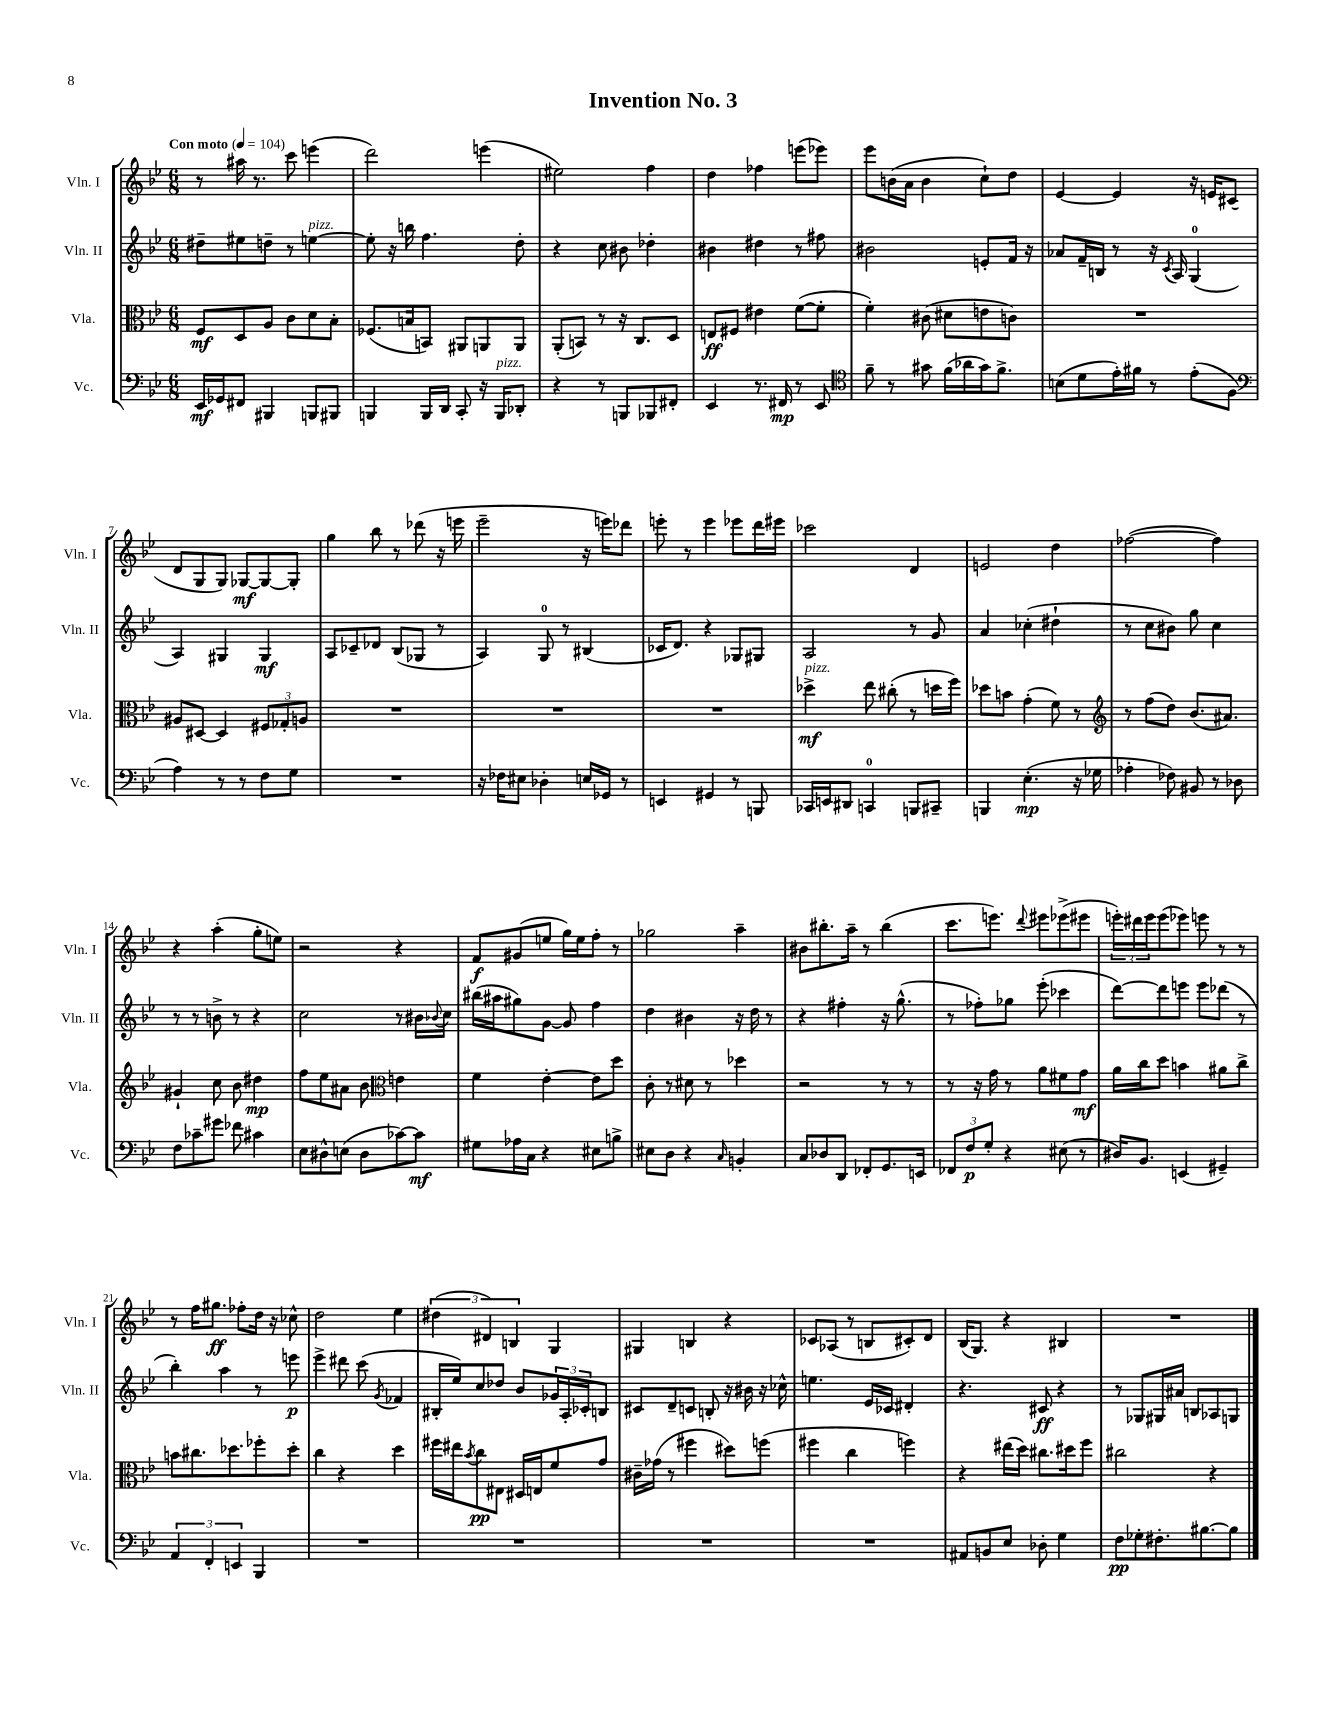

**kern	**kern	**kern	**kern
*staff4	*staff3	*staff2	*staff1
*clefF4	*clefC3	*clefG2	*clefG2
*k[b-e-]	*k[b-e-]	*k[b-e-]	*k[b-e-]
*M6/8	*M6/8	*M6/8	*M6/8
*MM104	*MM104	*MM104	*MM104
16EE-	8F	8dd#~	8r
16GG-	.	.	.
8FF#	8D	8ee#	16aa#
.	.	.	8.r
4BBB#	8A	8dd~	.
.	8c	8r	8ccc
8BBB	8d	[4ee	(4eee
8BBB#	8B-'	.	.
=	=	=	=
4BBB	(8.F-	8ee']	2ddd)
.	.	16r	.
.	16B	16bb	.
16BBB	8BB)	4.ff	.
16DD	.	.	.
8CC'	8AA#	.	.
16r	8AA	.	(4eee
16BBB	.	.	.
8DD-'	8AA	8dd'	.
=	=	=	=
4r	(8AA'	4r	2ee#)
.	8BB)	.	.
8r	8r	8cc	.
8BBB	16r	8b#	.
.	8.C	.	.
8BBB-	.	4dd-'	4ff
8FF#'	8D	.	.
=	=	=	=
4EE-	8E	4b#	4dd
.	8F#	.	.
8.r	4e#	4dd#	4ff-
16FF#	.	.	.
8r	([8f	8r	(8eee
8EE-	8f']	8ff#	8eee-)
=	=	=	=
*clefC4	*	*	*
8f~	4f')	2b#	8eee-
8r	.	.	(16b
.	.	.	16a
8g#	(8c#	.	4b
(16f	8d#	.	.
16a-	.	.	.
16g#)	8e	8e'	8cc`)
8.f^	.	.	.
.	8c)	16f	8dd
.	.	16r	.
=	=	=	=
(8B	2.r	8a-	[4e-
8d	.	16f~	.
.	.	16B	.
16e-')	.	8r	4e-]
16f#	.	.	.
8r	.	16r	.
.	.	8qc	.
.	.	16A	.
(8e-'	.	(4G	16r
.	.	.	16e
8F	.	.	(8c#
=	=	=	=
*clefF4	*	*	*
4A)	8A#	4A)	8d
.	[8D#	.	8G
8r	4D#]	4G#	8G)
8r	.	.	[8G-
8F	12F#	4G#	8G-_
.	12G-'	.	.
8G	.	.	8G-']
.	12A	.	.
=	=	=	=
2.r	2.r	8A	4gg
.	.	8c-~	.
.	.	8d-	8bb-
.	.	(8B-	8r
.	.	8G-	(8ddd-
.	.	8r	16r
.	.	.	16eee
=	=	=	=
16r	2.r	4A)	2eee-~
16F-	.	.	.
8E#	.	.	.
4D-'	.	8G	.
.	.	8r	.
16E	.	(4B#	16r
16GG-	.	.	16eee)
8r	.	.	8ddd-
=	=	=	=
4EE	2.r	16c-	8eee'
.	.	8.d)	.
.	.	.	8r
4GG#	.	4r	4eee
8r	.	8G-	8eee-
8BBB	.	8G#	16ddd
.	.	.	16eee#
=	=	=	=
16CC-	4dd-^	2A	2ccc-
16EE	.	.	.
8DD#	.	.	.
4CC	8ee-	.	.
.	(8cc#'	.	.
8BBB	8r	8r	4d
8CC#~	16dd	8g	.
.	16ff)	.	.
=	=	=	=
4BBB	8dd-	4a	2e
.	8b	.	.
(4.E-'	(4g'	(4cc-'	.
.	8f)	4dd#`	4dd
16r	8r	.	.
16G-	.	.	.
=	=	=	=
*	*clefG2	*	*
4A-'	8r	8r	([2ff-
.	(8ff	8cc	.
8F-)	8dd)	8b#)	.
8BB#	(8.b-	8gg	.
8r	.	4cc	4ff-])
.	8.a#)	.	.
8D-	.	.	.
=	=	=	=
8F	4g#`	8r	4r
8c-~	.	8r	.
8g#	8cc	8b^	(4aa'
8f-	8b-	8r	.
4c#	4dd#	4r	8gg'
.	.	.	8ee)
=	=	=	=
8E-	8ff	2cc	2r
8D#^^	8ee-	.	.
(8E	8a#	.	.
8D#	8b-	.	.
*	*clefC3	*	*
[8c-)	4e	8r	4r
8c-]	.	16b#	.
.	.	8qqb-	.
.	.	16cc	.
=	=	=	=
8G#	4f	(16bb#	8f
.	.	16aa#	.
16A-	.	8gg#)	(8g#
16C	.	.	.
4r	[4e-'	[8g	8ee
.	.	8g]	16gg)
.	.	.	16ee
8E#	8e-]	4ff	8ff'
8B^	8dd	.	8r
=	=	=	=
8E#	8c'	4dd	2gg-
8D	8r	.	.
4r	8d#	4b#	.
.	8r	.	.
16qqC	.	.	.
4BB'	4dd-	16r	4aa~
.	.	16dd	.
.	.	8r	.
=	=	=	=
8C	2r	4r	8b#
8D-	.	.	8.bb#'
8DD	.	4ff#'	.
.	.	.	16aa~
8FF-'	.	.	8r
8.GG	8r	16r	(4bb#
.	.	(8.gg^^	.
.	8r	.	.
16EE	.	.	.
=	=	=	=
12FF-	8r	8r	8.ccc
12F	.	.	.
.	16r	8ff-')	.
12G'	.	.	.
.	16g	.	8.eee)
4r	8r	8gg-	.
.	.	.	8qqddd
.	8a	(8eee-'	8eee#
(8E#	8f#	4ccc-	(8eee-^
8r	8g	.	8eee#
=	=	=	=
16D#)	16a	[8ddd)	24eee')
.	.	.	24ddd#
8.BB-	16cc	.	.
.	.	.	24eee
.	8dd	8ddd]	(8eee
(4EE	4b	8eee	8eee-)
.	.	8eee	8eee
4GG#~)	8a#	(8ddd-	8r
.	8cc^	8r	8r
=	=	=	=
6AA	8b	4bb-')	8r
.	8.cc#	.	16ff
6FF'	.	.	.
.	.	.	8.gg#
.	.	4aa	.
.	8.dd-	.	.
6EE	.	.	.
.	.	.	8ff-'
4BBB-	8ff-'	8r	16dd
.	.	.	16r
.	8dd-'	8eee	8cc-^^
=	=	=	=
2.r	4cc	4eee-^	2dd
.	4r	8ddd#	.
.	.	(8ccc	.
.	.	8qg	.
.	4dd	4f-	4ee-
=	=	=	=
2.r	16ff#	16B#'	(6dd#
.	16ee#	16ee-)	.
.	8qb-	.	.
.	8cc	8cc	.
.	.	.	6d#)
.	8E#	8dd-	.
.	.	.	6B
.	16D#	8b-	.
.	16E	.	.
.	8f	24g-	4G
.	.	24A'	.
.	.	24c-'	.
.	8g	8B	.
=	=	=	=
2.r	16c#~	8c#	4G#
.	(16g-	.	.
.	8r	8d~	.
.	4ff#	8c	4B
.	.	8B'	.
.	8dd#)	16r	4r
.	.	16b#	.
.	(8ff	16r	.
.	.	16cc-^^	.
=	=	=	=
2.r	4ff#	4.ee	8c-
.	.	.	(8A-
.	4cc	.	8r
.	.	16e-	8B
.	.	16c-	.
.	4ff)	4d#'	8c#')
.	.	.	8d
=	=	=	=
8AA#	4r	4.r	(16B-
.	.	.	8.G)
8BB	.	.	.
8E-	(16ee#	.	4r
.	16dd)	.	.
8D-'	8.cc#	8c#	.
4G	.	4r	4B#
.	16dd#	.	.
.	8ff	.	.
=	=	=	=
8F	2cc#	8r	2.r
8G-'	.	8G-	.
8.F#'	.	16G#	.
.	.	16a#	.
.	.	8B	.
[8.B#	.	.	.
.	4r	8A-	.
8B#]	.	8G	.
==	==	==	==
*-	*-	*-	*-
